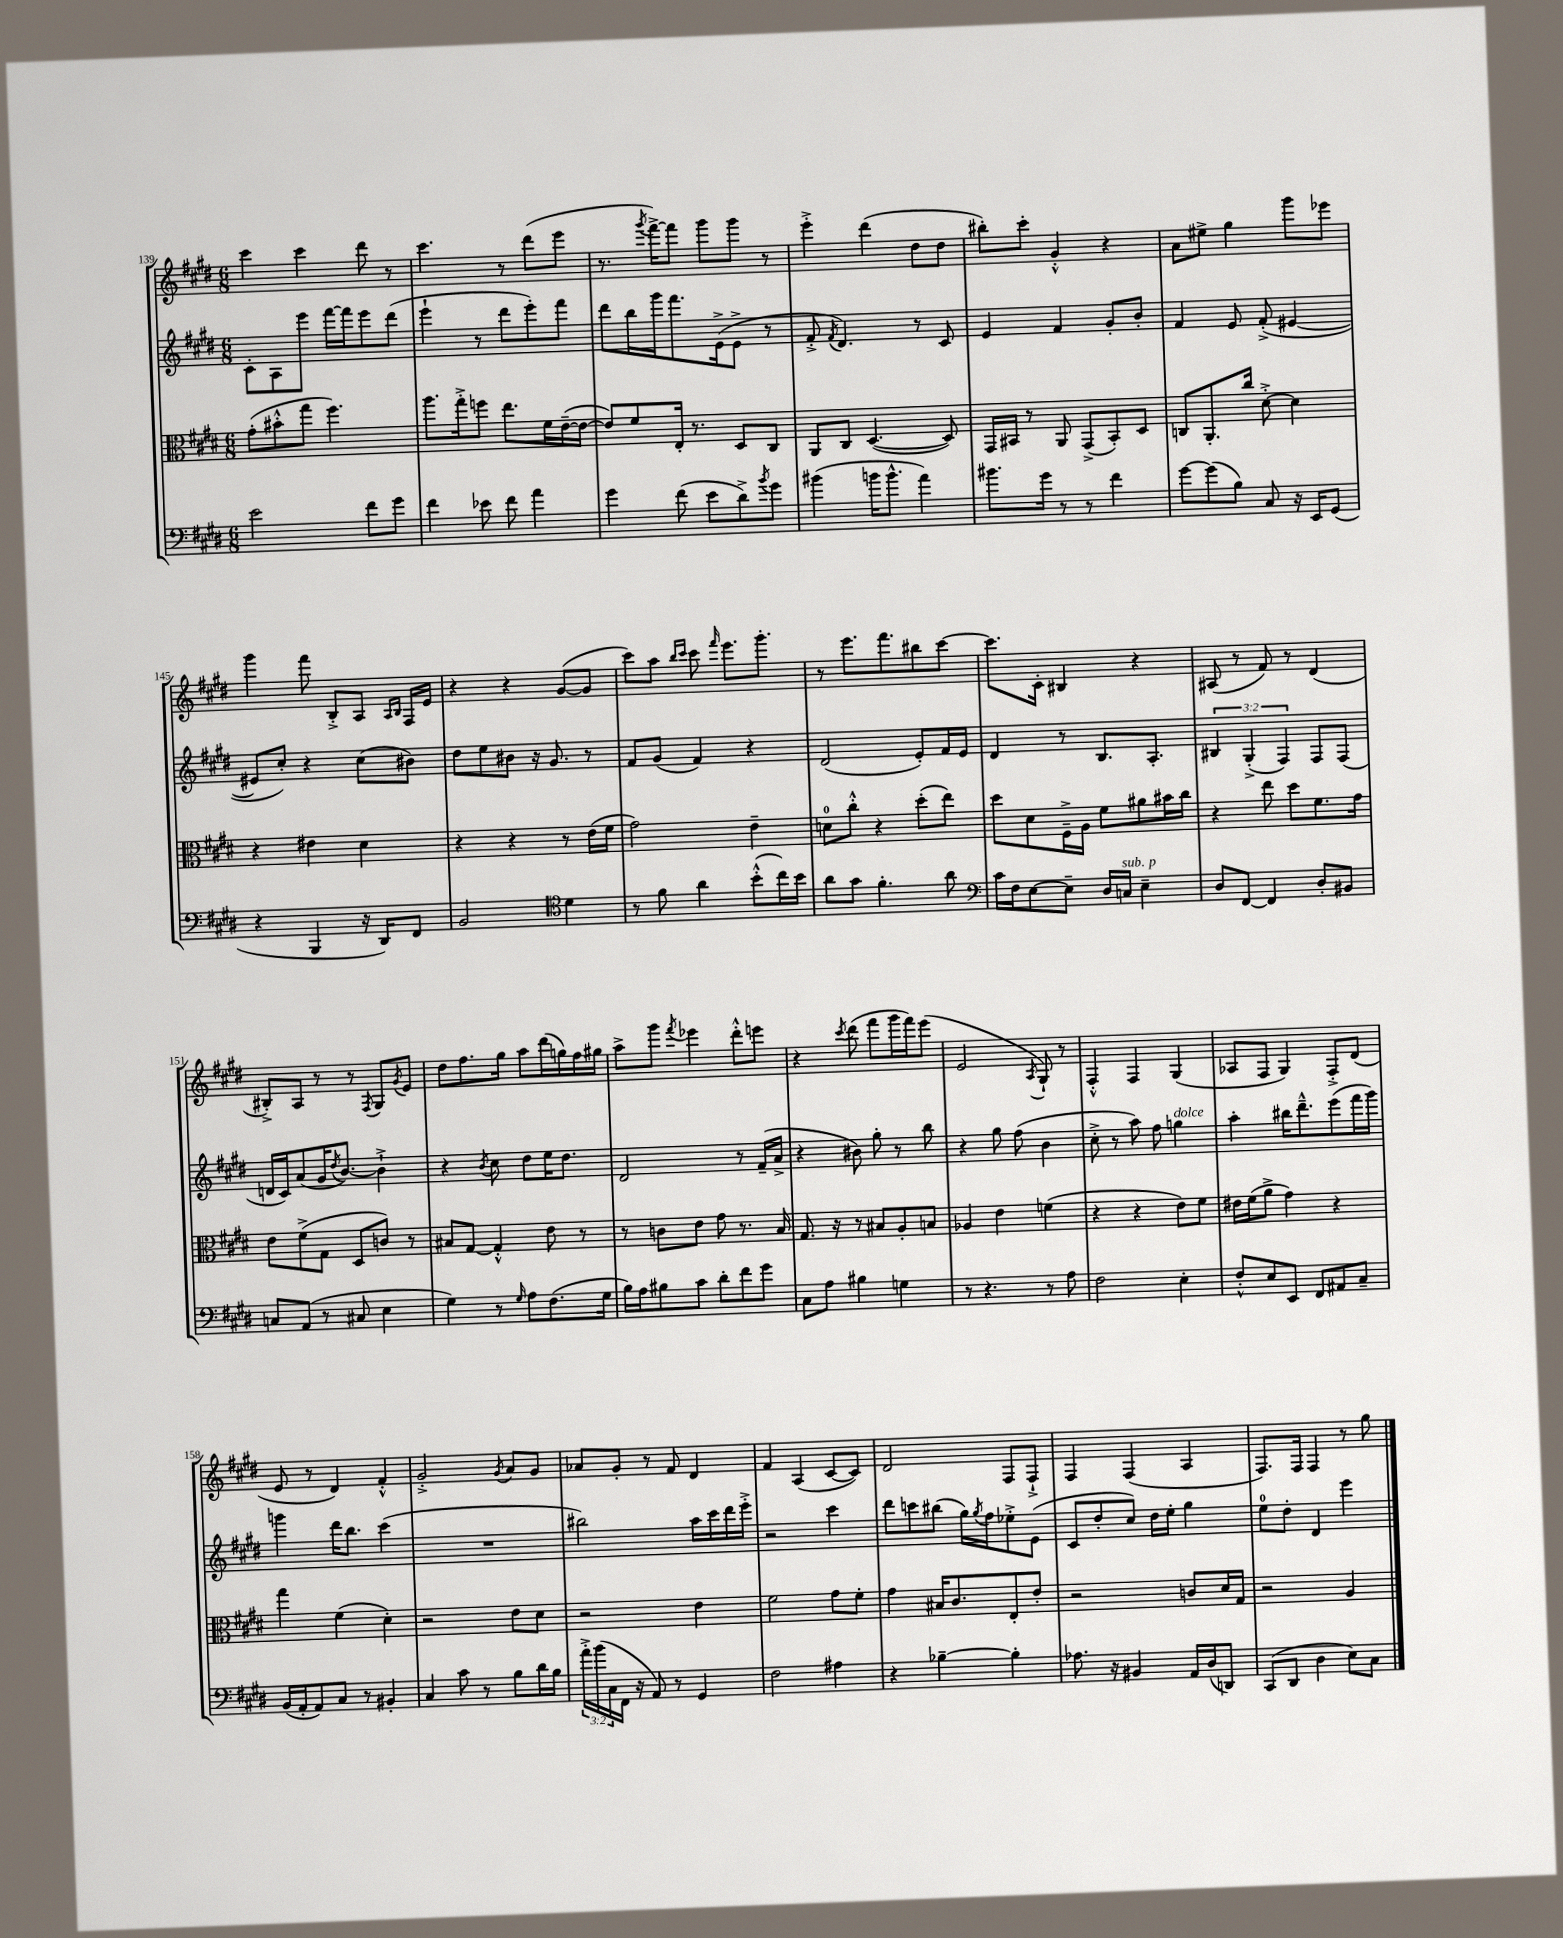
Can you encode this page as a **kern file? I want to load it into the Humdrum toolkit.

**kern	**kern	**kern	**kern
*staff4	*staff3	*staff2	*staff1
*clefF4	*clefC3	*clefG2	*clefG2
*k[f#c#g#d#]	*k[f#c#g#d#]	*k[f#c#g#d#]	*k[f#c#g#d#]
*M6/8	*M6/8	*M6/8	*M6/8
2e\	(8g#'\L	8c#'\L	4ccc#\
.	8b#'^^\	8A\	.
.	8gg#\J	8eee\J	4ccc#\
.	4.ff#\)	[16fff#\LL	.
.	.	16fff#\]J	.
8f#\L	.	8eee\	8ddd#\
8g#\J	.	(8ddd#\J	8r
=	=	=	=
4f#\	8.aa\L	4eee`\	4.ccc#\
.	16gg#'^\k	.	.
8e-\	8ff\J	8r	.
8f#\	8.ee\L	8ddd#\L	8r
4a\	.	8eee'\)	(8ddd#\L
.	16f#\L	.	.
.	([16e~\	8fff#\J	8eee\J
.	16e\_JJ	.	.
=	=	=	=
4g#\	8e/]L)	8ddd#\L	8.r
.	8f#/	16bb\L	.
.	.	.	8qggg#/
.	.	16ggg#\J	[16fff#^\LK)
(8f#\	16E'/Jk	8.fff#\	8fff#\]J
.	8.r	.	.
8e\L	.	.	8ggg#\L
.	.	(16e^\k	.
8d#^\)	8D#/L	8e^\J	8ggg#\J
8qb/	.	.	.
8g#\J	8C#/J	8r	8r
=	=	=	=
(4b#\	8AA/L	8f#'^/	4eee'^\
.	.	8qf#/	.
.	8C#/J	4.d#/)	.
16b\LK	([4.D#/	.	(4ddd#\
8.b^^\J	.	.	.
4a\)	.	8r	8dd#\L
.	8D#/])	8c#/	8dd#\J
=	=	=	=
8.b#\L	16GG#/LL	4e/	8bb#'\L)
.	16BB#/JJ	.	.
.	8r	.	8ccc#'\J
16g#\Jk	.	.	.
8r	8AA/	4f#/	4g#'^^/
8r	(8GG#^/L	.	.
4f#\	8BB#'/)	8g#'/L	4r
.	8D#/J	8b'/J	.
=	=	=	=
[8g#\L	8C/L	4f#/	8a\L
(8g#\]	8.AA'/	.	8ee#^\J
8B\J)	.	8e/	4gg#\
.	16cc#/Jk	.	.
8C#/	[8d#'^\	(8f#'^/	.
16r	4d#\]	[4e#/	8ggg#\L
16EE/LK	.	.	.
(8GG#/J	.	.	8eee-\J
=	=	=	=
4r	4r	8e#/]L	4ggg#\
.	.	8cc#'/J)	.
4BBB/	4e#\	4r	8fff#\
.	.	.	8B'^/L
16r	4d#\	(8cc#\L	8A/J
16DD#/LK)	.	.	.
.	.	.	16qqA/LL
.	.	.	16qqB/JJ
8FF#/J	.	8b#\J)	16F#/LL
.	.	.	16e/JJ
=	=	=	=
2BB/	4r	8dd#\L	4r
.	.	8ee\	.
.	4r	8b#\J	4r
.	.	16r	.
.	.	8.g#/	.
*clefC4	*	*	*
4d#\	8r	.	([8g#/L
.	(16e\LL	8r	8g#/]J
.	16f#\JJ	.	.
=	=	=	=
8r	2g#\)	8f#/L	8ccc#\L)
8f#\	.	(8g#/J	8aa\J
.	.	.	16qqbb/LL
.	.	.	16qqccc#/JJ
4a\	.	4f#/)	8ccc#\
.	.	.	16qqfff#/
.	.	.	8.eee\L
(8b'^^\L	4e~\	4r	.
.	.	.	8.ggg#'\J
16cc#\L)	.	.	.
16b\JJ	.	.	.
=	=	=	=
8a\L	8d\L	(2d#/	8r
8g#\J	8cc#'^^\J	.	8.eee\L
4.f#'\	4r	.	.
.	.	.	8.fff#\
.	(8dd#'\L	8e'/L)	8bb#\
8a\	8ee\J)	16f#/L	[8ccc#\J
.	.	16e/JJ	.
=	=	=	=
*clefF4	*	*	*
16c#\LL	8dd#\L	4d#/	8.ccc#\]L
16F#\J	.	.	.
[8E\	8d#\	.	.
.	.	.	16c#'\Jk
8E~\]J	16F#~^\L	8r	4B#/
.	16A\JJ	.	.
16D#/LL	8f#\L	8.B/L	.
16C/JJ	.	.	.
4E~\	8a#\	.	4r
.	.	8.A'/J	.
.	16b#\L	.	.
.	16cc#\JJ	.	.
=	=	=	=
8D#/L	4r	6B#/	(8A#/
[8FF#/J	.	.	8r
.	.	(6G#'^/	.
4FF#/]	8ee\	.	8f#/)
.	.	6F#/)	.
.	8dd#\L	.	8r
8D#'/L	8.f#\	8F#/L	(4d#/
8BB#/J	.	(8F#/J	.
.	16g#\Jk	.	.
=	=	=	=
8C/L	8e\L	16d/LL	8B#'^/L)
.	.	16c#/J)	.
(8AA/J	(8f#^\	(8a/	8A/J
8r	8G#\J	16g#/K	8r
.	.	8qdd#/	.
.	.	[8.b/J)	.
8C#/	8D#/L	.	8r
.	.	.	8qF#/
4E\	8c/J)	4b`^\]	8G#/L
.	.	.	8qg#/
.	8r	.	8e/J
=	=	=	=
4G#\)	8B#/L	4r	8dd#\L
.	[8G#/J	.	8.ff#\
.	.	8qb/	.
8r	4G#'^^/]	8cc#\	.
.	.	.	16gg#\Jk
16qqG#/	.	.	.
8A\L	.	8dd#\L	8aa\L
(8.F#\	8e\	16ee\K	(16ddd#\L
.	.	8.dd#\J	16gg\)
.	8r	.	16ff#\
16G#\Jk	.	.	16gg#\JJ
=	=	=	=
16B\LL)	8r	2d#/	8aa^\L
16A\J	.	.	.
8B#\	8c\L	.	8ggg#\J
.	.	.	8qfff#/
8c#\J	8e\J	.	4eee-\
8d#'\L	8g#\	.	.
8f#\	8.r	8r	8ddd#'^^\L
8g#\J	.	(16f#~/LL	8eee\J
.	16B/	16a^/JJ	.
=	=	=	=
8C#\L	8.G#/	4r	4r
8A\J	.	.	.
.	16r	.	.
.	.	.	8qccc#/
4B#\	8r	8b#\)	(8ddd#\
.	8B#/L	8gg#'\	8fff#\L
4G\	8A'/	8r	16ggg#\L
.	.	.	16fff#\J)
.	8B/J	8bb\	(8eee\J
=	=	=	=
8r	4A-/	4r	2e/
4.r	.	.	.
.	4e\	8gg#\	.
.	.	(8ff#\	.
.	.	.	8qA/
8r	(4f\	4b\	8G#`/)
8A\	.	.	8r
=	=	=	=
2F#\	4r	8cc#'^\	4F#'^^/
.	.	8r	.
.	4r	8aa\)	4F#/
.	.	8ff#\	.
4E'\	8e\L)	4gg\	(4G#/
.	8f#\J	.	.
=	=	=	=
8F#'^^/L	16e#\LL	4aa'\	8A-/L
.	(16f#\J	.	.
8E/	8a^\J	.	8F#/J
8EE/J	4g#\)	16bb#\LK	4G#/)
.	.	8.ddd#~^^\	.
8FF#/L	.	.	.
8AA#/	4r	(8eee\	8F#'^/L
8C#~/J	.	16fff#\L	(8d#/J
.	.	16ggg#\JJ)	.
=	=	=	=
(16BB/LL	4gg#\	4ggg\	8e/
16AA'/J	.	.	.
8AA/)	.	.	8r
8C#/J	(4f#\	16ddd#\LK	4d#/)
.	.	8.bb\J	.
8r	.	.	.
4BB#'/	4d#'\)	(4ccc#\	4f#'^^/
=	=	=	=
4C#/	2r	2.r	2g#'^/
8c#\	.	.	.
8r	.	.	.
.	.	.	8qg#/
8B\L	8e\L	.	8a/L
16d#\L	8d#\J	.	8g#/J
16B\JJ	.	.	.
=	=	=	=
24a'^\LL	2r	2bb#\)	8a-/L
(24b\	.	.	.
24C#\	.	.	.
16FF#\JJ	.	.	8g#'/J
16r	.	.	.
8AA/)	.	.	8r
8r	.	.	8f#/
4GG#/	4e\	16aa\LL	4d#/
.	.	16ccc#\	.
.	.	16ddd#\	.
.	.	16eee'^\JJ	.
=	=	=	=
2F#\	2f#\	2r	4f#/
.	.	.	(4A/
4A#\	8g#\L	4ccc#\	[8c#/L
.	8f#'\J	.	8c#/]J)
=	=	=	=
4r	4g#\	8ddd#\L	2d#/
.	.	8ccc\	.
[4B-~\	16B#/LK	(8bb#\J	.
.	8.c#/	.	.
.	.	16gg#\LL)	.
.	.	8qgg#/	.
.	.	16ff#\J	.
4B-'\]	8E'/	8ee-'^\	8F#/L
.	8e'/J	(8e\J	8F#`^/J
=	=	=	=
8.A-\	2r	8c#/L	4F#/
.	.	8dd#'/	.
16r	.	.	.
4BB#/	.	8cc#/J)	(4F#/
.	.	16dd#\LL	.
.	.	16ee'\JJ	.
16AA/LL	8c/L	4gg#\	4A/
(16D#/J	.	.	.
8DD/J)	16d#/L	.	.
.	16G#/JJ	.	.
=	=	=	=
(8CC#/L	2r	8ee\L	8.F#/L)
8DD#/J	.	8dd#'\J	.
.	.	.	16F#/Jk
4D#\	.	4d#/	4F#/
8E\L)	4A/	4eee\	8r
8C#\J	.	.	8gg#\
==	==	==	==
*-	*-	*-	*-
